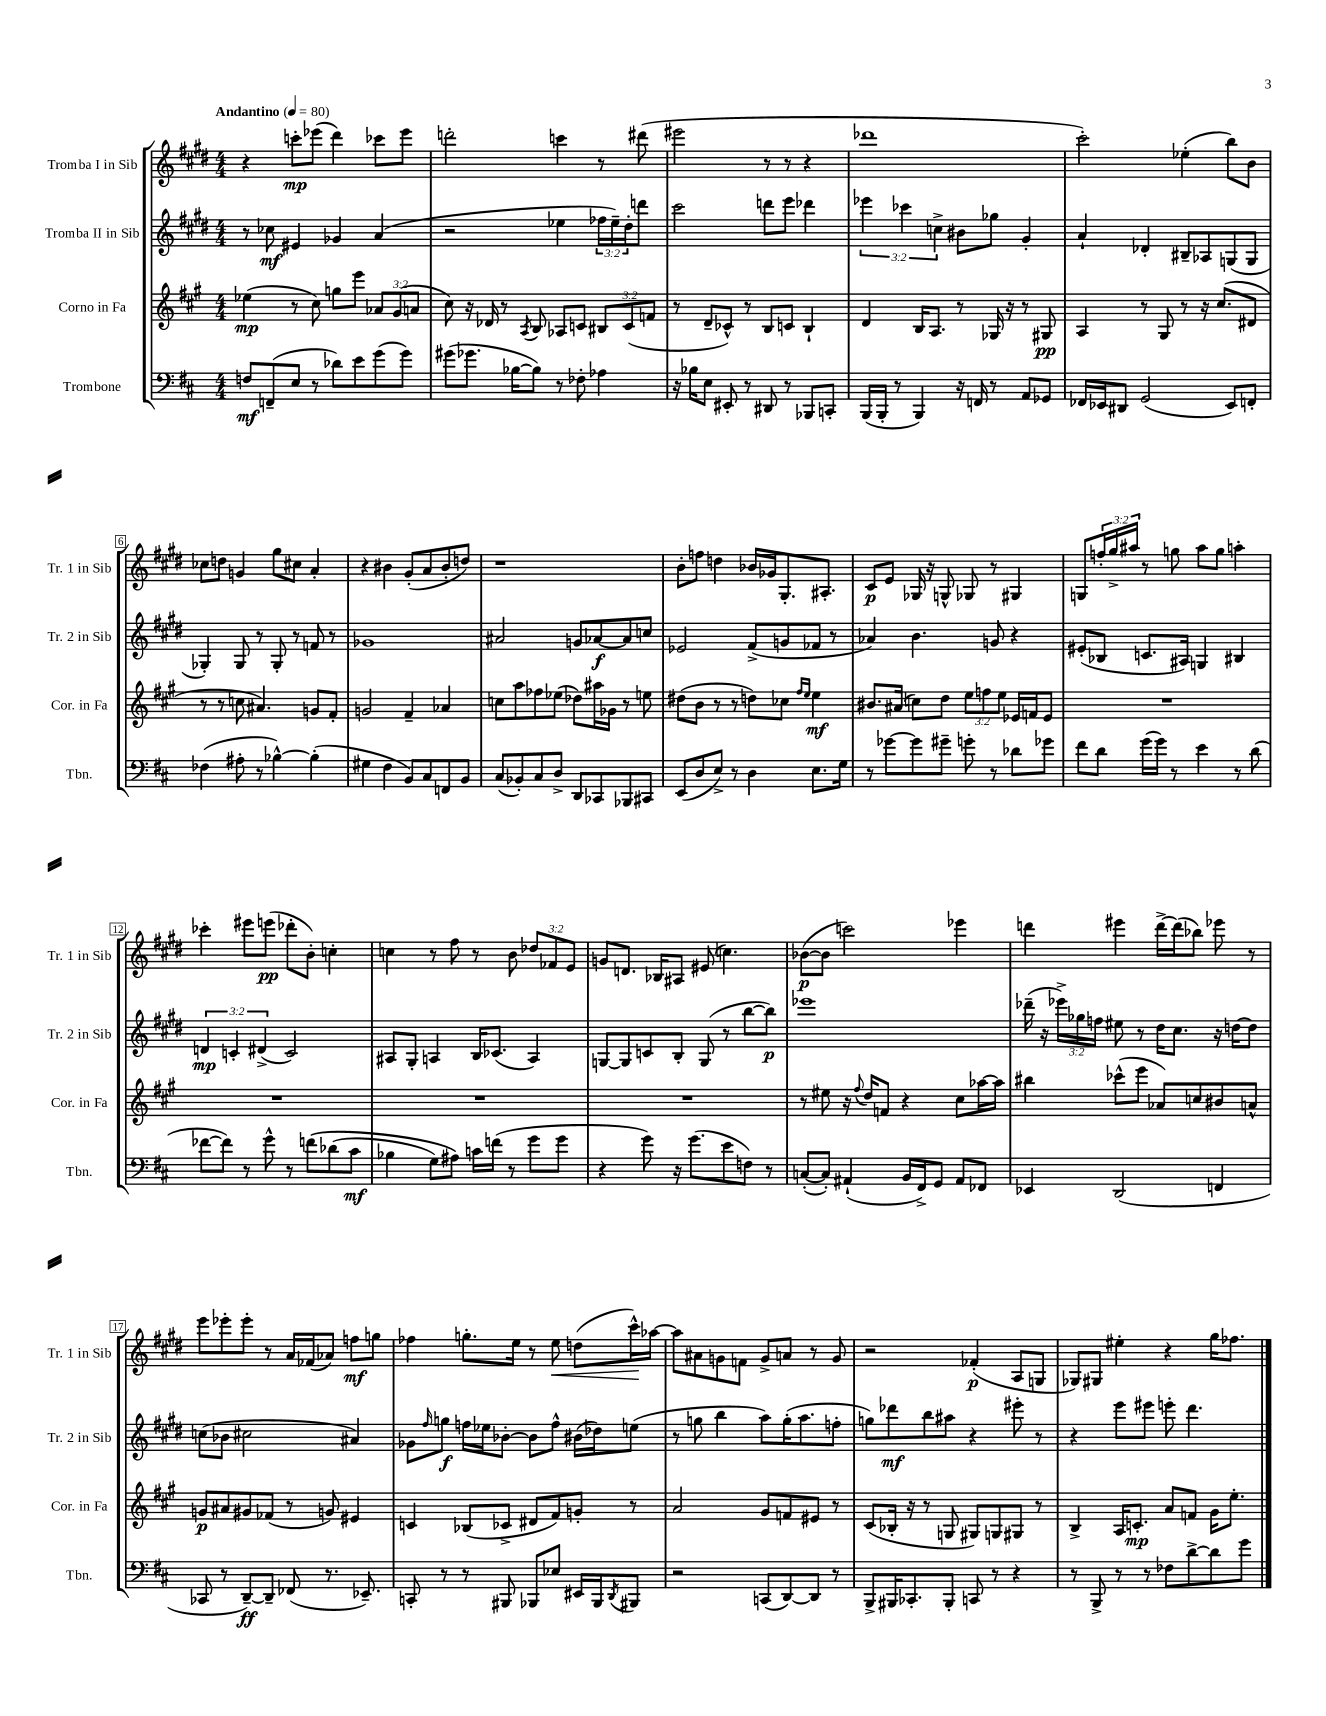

**kern	**kern	**kern	**kern
*staff4	*staff3	*staff2	*staff1
*clefF4	*clefG2	*clefG2	*clefG2
*k[f#c#]	*k[f#c#g#]	*k[f#c#g#d#]	*k[f#c#g#d#]
*M4/4	*M4/4	*M4/4	*M4/4
*MM80	*MM80	*MM80	*MM80
8F	(4ee-	8r	4r
(8FF~	.	8cc-	.
8E	8r	4e#	8ccc'
8r	8cc#)	.	(8eee-
8d-)	8gg	4g-	4ddd#)
8e	8eee	.	.
(8g	12a-	(4a	8ccc-
.	(12g#	.	.
8g)	.	.	8eee-
.	12a	.	.
=	=	=	=
(8g#	8cc#)	2r	2ddd'
8.g-	16r	.	.
.	16d-	.	.
.	8r	.	.
[16B-	.	.	.
.	8qA	.	.
8B-])	8B	.	.
8r	8A-	4ee-	4ccc
8F-'	8c	.	.
4A-	12B#	24ff-	8r
.	.	24ee-~)	.
.	(12c	24dd#'	.
.	.	8ddd	(8ddd#
.	12f	.	.
=	=	=	=
16r	8r	2ccc#	2eee#
16B-	.	.	.
8E	8d~	.	.
8EE#'	8c-^^)	.	.
8r	8r	.	.
8DD#	8B	8ddd	8r
8r	8c	8eee	8r
8BBB-	4B`	4ddd-	4r
8CC'	.	.	.
=	=	=	=
(16BBB	4d	6eee-	1ddd-
16BBB'	.	.	.
8r	.	.	.
.	.	6ccc-	.
4BBB)	16B	.	.
.	8.A	.	.
.	.	6cc^	.
16r	8r	8b#	.
16FF	.	.	.
8r	16G-	8gg-	.
.	16r	.	.
8AA	8r	4g#'	.
8GG-	8G#	.	.
=	=	=	=
16FF-	4A	4a`	2ccc#')
16EE-	.	.	.
8DD#	.	.	.
(2GG	8r	4d-'	.
.	8G#	.	.
.	8r	8B#~	(4ee-'
.	16r	8A-	.
.	(8.cc#	.	.
8EE-)	.	(8G	8bb)
8FF'	8d#	8G	8b
=	=	=	=
(4F-	8r	4G-')	8cc-
.	8r	.	8dd
8A#'	8cc	8G-	4g
8r	4.a#)	8r	.
[4B-^^)	.	8G-'	8gg#
.	.	8r	8cc#
(4B-']	8g	8f	4a'
.	8f#'	8r	.
=	=	=	=
4G#	2g	1g-	4r
4F#	.	.	4b#
8BB)	4f#~	.	(8g#'
8C#	.	.	8a
8FF	4a-	.	8b#'
8BB	.	.	8dd)
=	=	=	=
(8C#	8cc	2a#	1r
8BB-')	8aa	.	.
8C#	8ff-	.	.
8D^	(8ee-	.	.
8DD	8dd-)	8g	.
8CC-	16aa#	[8a-	.
.	16g-	.	.
8BBB-	8r	8a-]	.
8CC#	8ee	8cc	.
=	=	=	=
(8EE	(8dd#	2e-	8b'
8D	8b	.	8ff
8E^)	8r	.	4dd
8r	8r	.	.
4D	8dd)	(8f#^	16b-
.	.	.	16g-
.	8cc-	8g	8.G#'
.	16qqff#	.	.
.	16qqee	.	.
8.E	4ee	8f-	.
.	.	.	8.A#'
.	.	8r	.
16G	.	.	.
=	=	=	=
8r	8.b#	4a-)	8c#
[8g-	.	.	8e
.	(16a#	.	.
8g-]	8cc)	4.b	16G-
.	.	.	16r
8g#~	8dd	.	8G^^
8g'	12ee	.	8G-
.	12ff	.	.
8r	.	8g	8r
.	12ee	.	.
8d-	16e-	4r	4G#
.	16f	.	.
8g-	8e-	.	.
=	=	=	=
8f#	1r	(8e#'	8G
8d	.	8B-	24ff'
.	.	.	24gg#^
.	.	.	24aa#
(16g	.	8.c	8r
16g)	.	.	.
8r	.	.	8gg
.	.	16A#)	.
4e	.	4G	8aa#
.	.	.	8gg
8r	.	4B#	4aa'
(8d	.	.	.
=	=	=	=
[8f-	1r	6d	4ccc-'
8f-])	.	.	.
.	.	6c'	.
8r	.	.	8eee#
.	.	(6d#^	.
8g^^	.	.	(8eee
8r	.	2c)	8ddd-'
&(8f	.	.	8b')
(8d-	.	.	4cc'
8c#	.	.	.
=	=	=	=
4B-	1r	8A#	4cc
.	.	8G#'	.
8G)	.	4A	8r
8A#&)	.	.	8ff#
16c	.	16B	8r
(16f	.	(8.c-	.
8r	.	.	8b
8g	.	4A)	12dd-
.	.	.	12f-
8g	.	.	.
.	.	.	12e
=	=	=	=
4r	1r	[8G	8g
.	.	8G]	8.d
8g)	.	8c	.
.	.	.	16B-
16r	.	8B'	8A#
(8.g	.	.	.
.	.	(8G	(8e#
8e	.	8r	4.cc)
8F)	.	[8bb	.
8r	.	8bb])	.
=	=	=	=
([8C'	8r	1eee-	([8b-
8C'])	8ee#	.	8b-]
(4AA#`	16r	.	2ccc)
.	8qqff#	.	.
.	16dd	.	.
.	8f	.	.
16BB	4r	.	.
16FF#^)	.	.	.
8GG	.	.	.
8AA#	8cc#	.	4eee-
8FF-	[16aa-	.	.
.	16aa-]	.	.
=	=	=	=
4EE-	4bb#	(16ddd-~	4ddd
.	.	16r	.
.	.	24eee-^)	.
.	.	24gg-	.
.	.	24ff	.
(2DD	(8ccc-^^	8ee#	4eee#
.	8eee	8r	.
.	8a-)	16dd#	[16ddd^
.	.	8.cc#	(16ddd]
.	8cc	.	8bb-)
4FF	8b#	16r	8eee-
.	.	[16dd	.
.	8a^^	8dd]	8r
=	=	=	=
8CC-	8g	(8cc	8eee
8r	8a#	8b-	8eee-'
[8DD~)	8g#	2cc#	8eee-'
8DD~]	(8f-	.	8r
(8FF-	8r	.	16a
.	.	.	(16f-
8.r	8g)	.	8a-)
.	4e#	4a#)	8ff
8.EE-~)	.	.	.
.	.	.	8gg
=	=	=	=
8CC'	4c	8g-	4ff-
.	.	16qqff#	.
8r	.	8gg	.
8r	(8B-	16ff	8.gg'
.	.	16ee-	.
8BBB#	8c-^	[8b-'	.
.	.	.	16ee
8BBB-	8d#	8b-]	8r
8E-	8f#)	8ff^^	8ee
16EE#	8g'	(16b#	(8dd
16BBB-	.	16dd-)	.
8qDD	.	.	.
8BBB#	8r	(8ee	16ccc#^^)
.	.	.	[16aa-
=	=	=	=
2r	2a	8r	8aa-]
.	.	8gg	8a#
.	.	4bb	8g
.	.	.	8f
(8CC	8g#	8aa)	8g^
[8DD)	8f	(16gg'	8a
.	.	8.aa	.
8DD]	8e#	.	8r
8r	8r	8ff'	8g
=	=	=	=
8BBB^	(8c#	8gg)	2r
16BBB#	16B-'	8ddd-	.
8.CC-'	16r	.	.
.	8r	8bb	.
8BBB#'	8G	8aa#	.
8CC	8G#)	4r	(4f-'
8r	8G	.	.
4r	8G#	8eee#'	8A
.	8r	8r	8G
=	=	=	=
8r	4B^	4r	8G-)
8BBB^	.	.	8G#
8r	16A	8eee	4ee#'
.	8.c'	.	.
8r	.	8eee#	.
8F-	8a	8eee'	4r
[8d^	8f	4.ddd#	.
8d]	16g#	.	16gg#
.	8.ee'	.	8.ff-
8g	.	.	.
==	==	==	==
*-	*-	*-	*-
